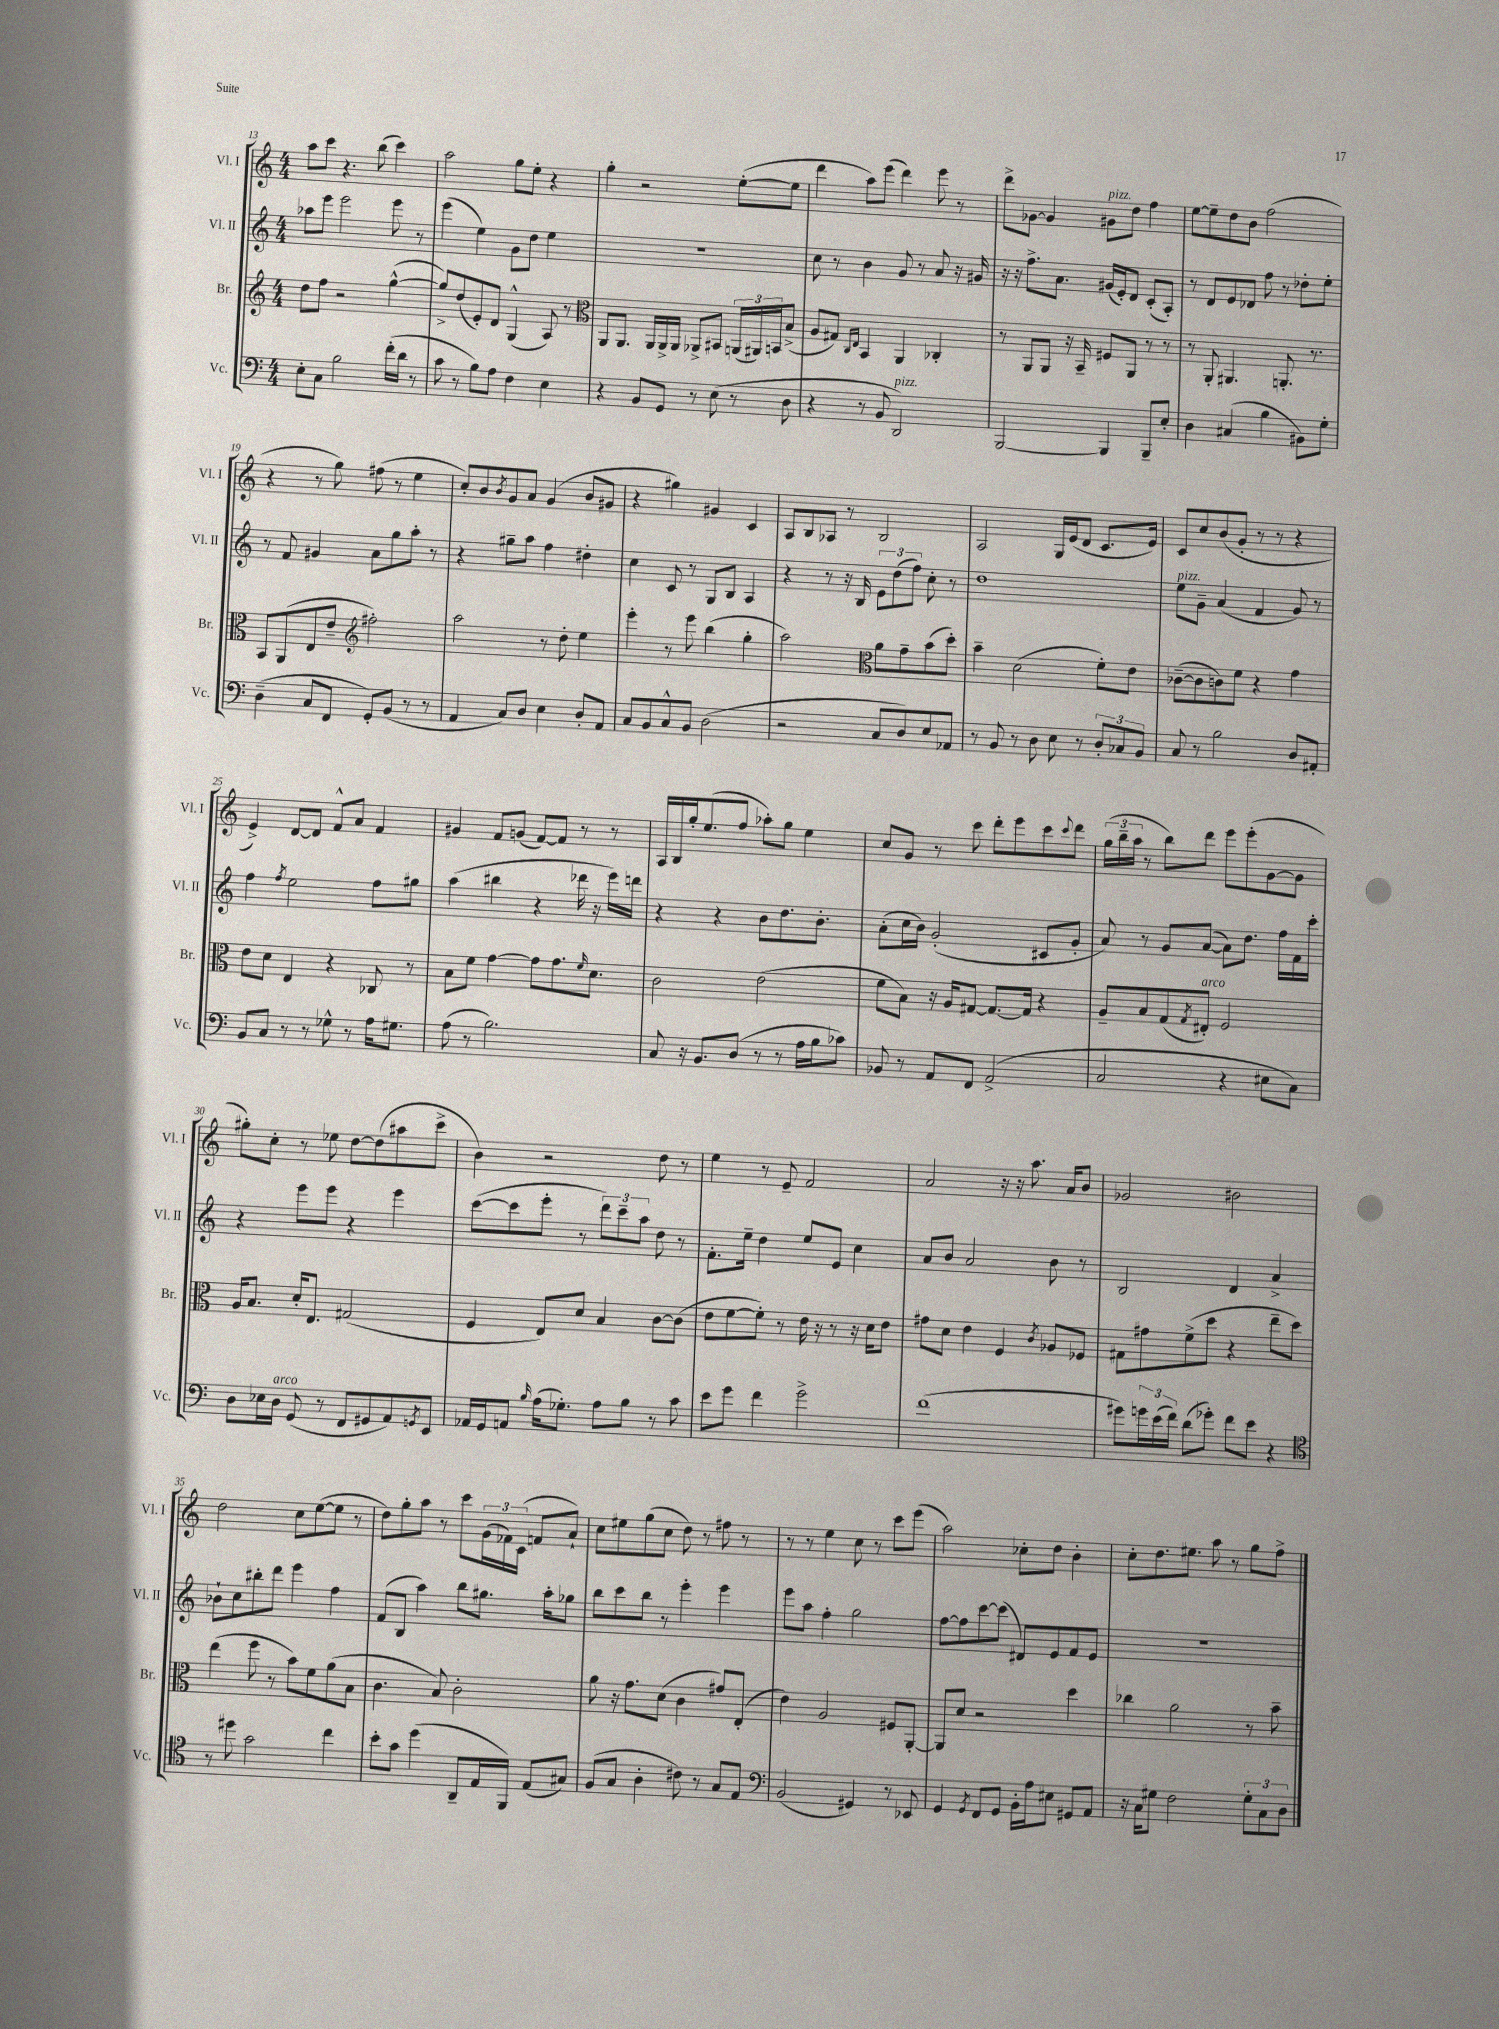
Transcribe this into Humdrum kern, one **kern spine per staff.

**kern	**kern	**kern	**kern
*staff4	*staff3	*staff2	*staff1
*clefF4	*clefG2	*clefG2	*clefG2
*k[]	*k[]	*k[]	*k[]
*M4/4	*M4/4	*M4/4	*M4/4
8E'\L	8dd\L	8aa-\L	8aa\L
8C\J	8ff\J	8eee\J	8ccc\J
2B\	2r	2eee\	4.r
.	.	.	(8bb\
(16f'\LL	([4gg^^\	8eee\	4ccc\)
16d\JJ	.	.	.
8r	.	8r	.
=	=	=	=
8c\	8gg^/]L)	(4eee\	2aa\
8r	(8dd/	.	.
8B\L)	8e'/)	4ee\)	.
8A\J	8d/J	.	.
4F\	(4G^^/	8g\L	8gg\L
.	.	8dd\J	8ee'\J
4E\	8A/)	4ee\	4r
.	8r	.	.
=	=	=	=
*	*clefC3	*	*
4r	8AA/L	1r	4gg'\
.	8.AA/J	.	.
8BB/L	.	.	2r
.	16AA/LL	.	.
8GG/J	16AA^/	.	.
.	16AA/JJ	.	.
8r	8AA-^/L	.	.
(8E\	8BB#/J	.	.
8r	(24AA/LL	.	([8ee'\L
.	24AA#/)	.	.
.	24BB/J	.	.
8D\	(8B^/J	.	8ee\]J
=	=	=	=
4r	8A/L	8cc\	4ddd\
.	8G#/J)	8r	.
.	16qqC/LL	.	.
.	16qqE/JJ	.	.
8r	4BB/	4b\	8aa\L)
8BB/	.	.	(8eee\J
2DD/)	4AA/	8g/	4ddd\)
.	.	8r	.
.	4C-'/	8a/	8eee\
.	.	16r	8r
.	.	16g#/	.
=	=	=	=
[2BBB/	8r	16r	8ddd^\L
.	.	16r	.
.	8AA/L	8.ff^\L	[8g-\J
.	8AA/J	.	4g-/]
.	.	8.a\J	.
.	16r	.	.
.	16BB~/	.	.
4BBB/]	8F#/L	(16g#/LL	8g#\L
.	.	16e'/J)	.
.	8AA/J	8d/J	8dd\J
8BBB~/L	8r	(8c'/L	4ff\
8E'/J	8r	8A'/J)	.
=	=	=	=
4D\	8r	8r	[8ee\L
.	8AA'/	8d/L	8ee~\]
(4C#/	4.AA#/	8e/	8dd\
.	.	8d-/J	8b\J
4B\	.	8ff\	(2ff\
.	8.AA'/	8r	.
8BB#\L)	.	8dd-'\L	.
.	8.r	.	.
8G'\J	.	8ee'\J	.
=	=	=	=
(4D~\	8BB/L	8r	4r
.	(8AA/	8f/	.
8C/L	8E/	4g#/	8r
8FF/J	8e~/J	.	8gg\)
*	*clefG2	*	*
8GG'/L)	2ff#'\)	8a\L	(8ff#\
(8BB/J	.	8gg\	8r
8r	.	8aa'\J	4ee\
8r	.	8r	.
=	=	=	=
4AA/	2aa\	4r	8cc'/L)
.	.	.	8b/
.	.	.	8qb/
8C/L)	.	8gg#~\L	8g/
8D/J	.	8aa\J	8a/J
4E\	8r	4ff\	(4g/
.	8dd'\	.	.
8D'/L	4ee\	4dd#'\	8b/L
8AA/J	.	.	8g#/J
=	=	=	=
8C/L	4eee'\	4cc\	4r
8BB/	.	.	.
8C^^/	8r	8c/	4gg#\)
8BB/J	8eee\	8r	.
(2D\	(4bb\	8G/L	4g#/
.	.	8B/J	.
.	4gg'\	4A/	4c/
=	=	=	=
2r	2aa\)	4r	8A/L
.	.	.	8B/
.	.	8r	8A-/J
.	.	16r	8r
.	.	16B/	.
*	*clefC3	*	*
8C/L	8a\L	12e\L	2B/
.	.	(12dd\	.
8D/)	8g~\	.	.
.	.	12ff\J)	.
8E/	(8b\	8cc'\	.
8AA-/J	8dd'\J)	8r	.
=	=	=	=
8r	4b~\	1dd	2A/
8BB/	.	.	.
8r	(2d\	.	.
8D\	.	.	.
8E\	.	.	16G/LL
.	.	.	(16e/J
8r	.	.	8d/J
12D'/L	8f'\L)	.	8.c/L
12C-/	.	.	.
.	8e\J	.	.
12BB/J	.	.	.
.	.	.	16e/Jk)
=	=	=	=
8C/	([8c-~\L	8ee\L	8c/L
8r	8c-\]	8g~\J	8cc/
2B\	8c\)	(4a/	(8b/
.	8f\J	.	8g'/J
.	4r	4f/	8r
.	.	.	8r
8D/L	4g\	8g/)	4r
8AA#'/J	.	8r	.
=	=	=	=
8BB/L	8e\L	4ff\	4e^/)
8C/J	8d\J	.	.
.	.	8qff/	.
8r	4E/	2ee\	[8d/L
8r	.	.	8d/]J
8G-^^\	4r	.	8f^^/L
8r	.	.	8a/J
16A\LK	8C-/	8ff\L	4f/
8.G#\J	.	.	.
.	8r	8gg#\J	.
=	=	=	=
(8A\	8B\L	(4aa\	4g#/
8r	8f\J	.	.
2.B\)	[4g\	4bb#\	8f/L
.	.	.	(8g/J
.	8g\]L	4r	[8f/L)
.	8.g\	.	8f/]J
.	.	16ddd-\	8r
.	16qqf/	.	.
.	8.d\J	16r	.
.	.	16eee\LL)	8r
.	.	16ddd\JJ	.
=	=	=	=
8C/	2c\	4r	16A/LL
.	.	.	16B/
16r	.	.	16gg'/J
8.BB/L	.	.	(8.ee/
.	.	4r	.
(8D/J	.	.	8ff/J
8r	(2e\	8b\L	8aa-'\L)
8r	.	8.dd\	8gg\J
16A\LL	.	.	4ee\
16B\J	.	8.b'\J	.
8c-\J)	.	.	.
=	=	=	=
8BB-/	8f\L	(8a'\L	8cc/L
8r	8B\J)	16cc\L	8g/J
.	.	16b\JJ)	.
8AA/L	16r	(2g'/	8r
.	16A/LK	.	.
8FF/J	[8G#/J	.	8ccc\
(2AA^/	8.G#/_L	.	8ddd'\L
.	.	.	8eee\
.	16G#/]Jk	.	.
.	4r	8c#/L	8ccc\
.	.	.	8qqccc/
.	.	8g'/J	8ddd\J
=	=	=	=
2C/	8A~/L	8a/)	(24gg\LL
.	.	.	24bb~\
.	.	.	24aa\JJ
.	8B/	8r	8r
.	(8G/	8g/L	8bb\L)
.	8qG/	.	.
.	8E#'/J)	([8a/J	8ddd\J
4r	2F/	8a\]L)	8eee\L
.	.	8.dd\J	(8eee'\
8E#\L	.	.	[8g\
.	.	16ff\LL	.
8C\J)	.	16f\	8g\]J
.	.	16ccc'\JJ	.
=	=	=	=
8D\L	16A/LK	4r	8gg#'\L)
.	8.B/J	.	.
16E-\L	.	.	8cc'\J
16D\JJ	.	.	.
(8GG/	16d'/LK	8eee\L	8r
.	8.E/J	.	.
8r	.	8eee\J	8ee-\
8FF/L	(2G#/	4r	[8dd\L
8GG#/	.	.	(8dd\]
8AA/)	.	4eee\	8aa#\
8qGG/	.	.	.
8EE/J	.	.	8ccc^\J
=	=	=	=
16AA-/LL	4F/	([8ccc\L	4b\)
16GG/J	.	.	.
8AA/J	.	8ccc\]	.
16qqB/	.	.	.
(16A\LK	8E/L)	8eee'\J	2r
8.G-'\J)	.	.	.
.	8d/J	8r	.
8A\L	4B/	12ddd\L)	.
.	.	12ccc~\	.
8B\J	.	.	.
.	.	12aa\J	.
8r	[8c\L	8dd\	8dd\
8c\	(8c\]J	8r	8r
=	=	=	=
8e\L	8e\L	8.f'\L	4ee\
8g\J	[8f\	.	.
.	.	16ee~\Jk	.
4f\	8f'\]J)	4dd\	8r
.	8r	.	8e~/
2g^\	16e\	8ee/L	2f/
.	16r	.	.
.	8r	8e/J	.
.	16r	4cc\	.
.	16d\LK	.	.
.	8e\J	.	.
=	=	=	=
(1f	8g#\L	8a/L	2a/
.	8d\J	8b/J	.
.	4e\	2a/	.
.	4F/	.	16r
.	.	.	16r
.	.	.	8.aa\
.	8qc/	.	.
.	8A-/L	8b\	.
.	.	.	16a/LK
.	8F-/J	8r	8b/J
=	=	=	=
8g#\L)	8G#\L	2B/	2g-/
24g\L	8g#\	.	.
(24e\	.	.	.
24f\JJ)	.	.	.
(8d\L	(8f^\	.	.
8g-'\J)	8dd\J	.	.
8f\L	4r	4d/	2b#\
8e\J	.	.	.
4r	8ee~\L	4a^/	.
.	8dd\J)	.	.
=	=	=	=
*clefC4	*	*	*
8r	(4ee\	8b-`\L	2dd\
8dd#\	.	8cc\	.
2g\	8ff\	8bb#'\	.
.	8r	8ddd\J	.
.	8b\L)	4eee\	8cc\L
.	8f\	.	([8ee\
4cc\	(8a\	4ff\	8ee\]J
.	8B\J	.	8r
=	=	=	=
8b'\L	4.c\	(8f/L	8dd\L)
8g\J	.	8B/J	8gg'\
(4dd\	.	4aa\)	8aa\J
.	8B/)	.	8r
8AA~/L	2c'\	8bb\L	8ccc\L
16E/L	.	8.gg#\J	(24g\L
.	.	.	24f-\)
16FF/JJ)	.	.	.
.	.	.	(24c\JJ
(8E/L	.	.	8f/L
.	.	16aa'\LK	.
8G#/J)	.	8gg-\J	8a`/J)
=	=	=	=
(8F/L	8a\	8bb\L	8cc\L
8G/J	16r	8ccc\	8ee#\
.	8.g\L	.	.
4A'\	.	8bb\J	(8gg\
.	(8d\J	8r	8cc\J
8c#\)	4c\	4eee'\	8dd\)
8r	.	.	8r
8G/L	8g#/L)	4eee\	8ff#\
8E/J	(8E'/J	.	8r
=	=	=	=
*clefF4	*	*	*
(2BB/	4e\)	8eee\L	8r
.	.	8aa\J	8r
.	2A/	4ff'\	4ee\
4GG#/)	.	2gg\	8cc\
.	.	.	8r
8r	8F#/L	.	8ccc\L
8EE-/	[8AA'/J	.	(8eee\J
=	=	=	=
4GG/	8AA/]L	[8ff\L	2aa\)
.	8d/J	8ff\]	.
8qGG/	.	.	.
8FF/L	2r	[8ccc\	.
8GG/J	.	(8ccc\]J	.
16BB'\LL	.	8d#/L)	8cc-'\L
16A\J	.	.	.
8E#\J	.	8e/	8dd\J
8GG#/L	4dd\	8f/	4b'\
8AA/J	.	8e/J	.
=	=	=	=
16r	4cc-\	1r	8cc'\L
16C\LK	.	.	.
8G#\J	.	.	8.dd\
2F\	2a\	.	.
.	.	.	8.ee#\J
.	.	.	8aa\
.	.	.	8r
12G#'\L	8r	.	8gg\L
12C\	.	.	.
.	8b~\	.	8ff^\J
12D\J	.	.	.
==	==	==	==
*-	*-	*-	*-
